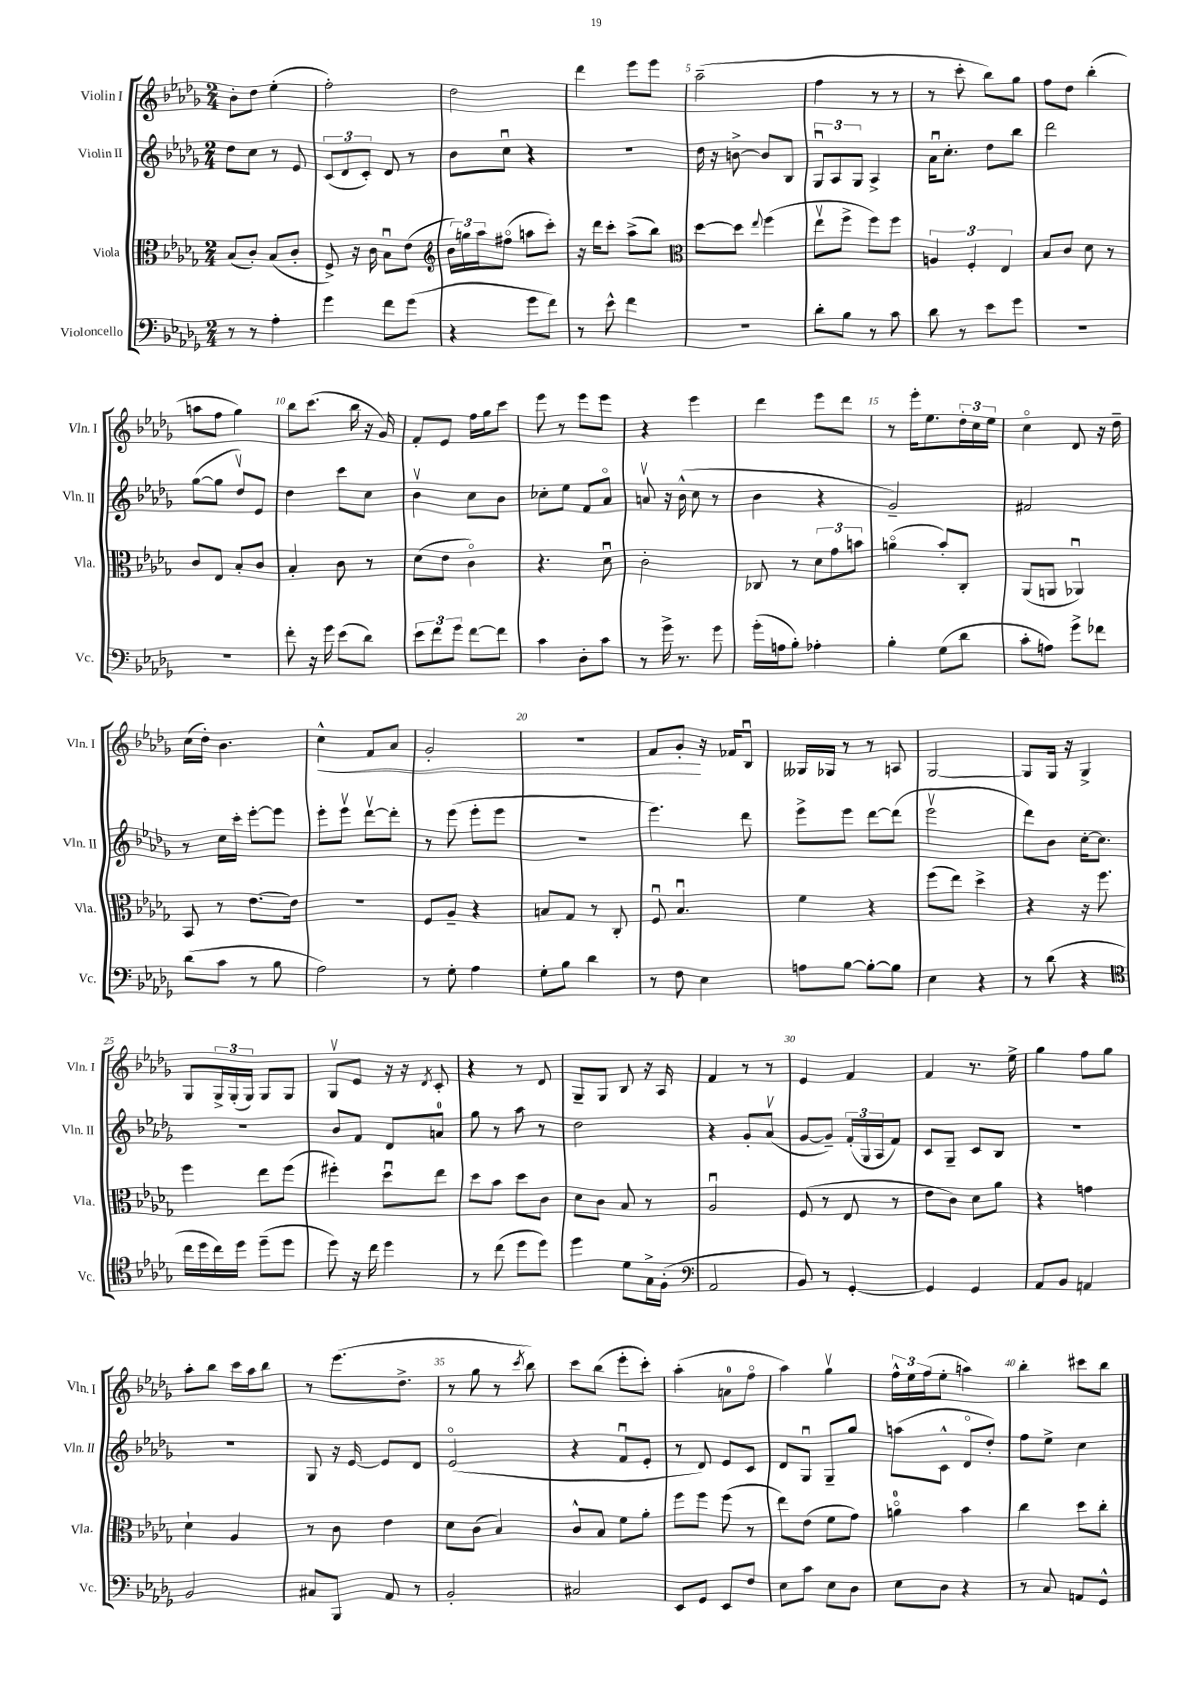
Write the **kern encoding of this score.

**kern	**kern	**kern	**kern	**dynam
*part4	*part3	*part2	*part1	*part1
*staff4	*staff3	*staff2	*staff1	*staff1
*I"Violoncello	*I"Viola	*I"Violin II	*I"Violin I	*
*I'Vc.	*I'Vla.	*I'Vln. II	*I'Vln. I	*
*clefF4	*clefC3	*clefG2	*clefG2	*
*k[b-e-a-d-g-]	*k[b-e-a-d-g-]	*k[b-e-a-d-g-]	*k[b-e-a-d-g-]	*
*M2/4	*M2/4	*M2/4	*M2/4	*
=1	=1	=1	=1	=1
8r	(8B-/L	8dd-\L	8b-'\L	.
8r	8c'/J)	8cc\J	8dd-\J	.
4A-'\	(8B-/L	8r	(4ee-'\	.
.	8c'/J	8e-/	.	.
=2	=2	=2	=2	=2
4g-\	8F^/)	(12c/L	2ff'\)	.
.	.	12d-/	.	.
.	16r	.	.	.
.	.	12c'/J)	.	.
.	16c\	.	.	.
8f\L	8B-u\L	8d-/	.	.
(8g-\J	(8e-\J	8r	.	.
=3	=3	=3	=3	=3
*	*clefG2	*	*	*
4r	24b-\LL)	8b-\L	2dd-\	.
.	24ggn\	.	.	.
.	24aa-\J	.	.	.
.	(8ff#X\J	8ccu\J	.	.
8g-\L	8aan\L	4r	.	.
8f\J)	8ccc'\J)	.	.	.
=4	=4	=4	=4	=4
8r	16r	2r	4ddd-\	.
.	16ddd-\KL	.	.	.
8e-^^\	8ccc'\J	.	.	.
4f\	(8aa-^\L	.	8eee-\L	.
.	8bb-\J)	.	8eee-\J	.
=5	=5	=5	=5	=5
*	*clefC3	*	*	*
2r	[8dd-\L	16dd-\	(2aa-~\	.
.	.	16r	.	.
.	8dd-\J]	[8bn^\	.	.
.	8qqee-/	.	.	.
.	(4ff\	8b/L]	.	.
.	.	8B-/J	.	.
=6	=6	=6	=6	=6
8d-'\L	8ee-v\L	12G-u/L	4ff\	.
.	.	12A-/	.	.
8B-\J	8ff^\J	.	.	.
.	.	12G-/J	.	.
8r	8ff\L)	4A-^/	8r	.
8c\	8ff\J	.	8r	.
=7	=7	=7	=7	=7
8d-\	6An/	16a-u\KL	8r	.
.	.	8.cc'\J	.	.
8r	.	.	8ccc'\	.
.	6F'/	.	.	.
8e-\L	.	8dd-\L	8bb-\L)	.
.	6E-/	.	.	.
8g-\J	.	8bb-\J	8gg-\J	.
=8	=8	=8	=8	=8
2r	8B-/L	2ddd-\	8ff\L	.
.	8c/J	.	8dd-\J	.
.	8d-\	.	(4bb-'\	.
.	8r	.	.	.
!!LO:LB:g=z
=9	=9	=9	=9	=9
2r	8c/L	([8gg-\L	8aan\L	.
.	8E-/J	8gg-\J]	8ff\J	.
.	8B-'/L	8dd-v/L)	4gg-\)	.
.	8c/J	8e-/J	.	.
=10	=10	=10	=10	=10
8f'\	4B-'/	4dd-\	8bb-\L	.
16r	.	.	(8.ccc\J	.
16g-\	.	.	.	.
(8e-\L	8c\	8ccc\L	.	.
.	.	.	16bb-\	.
8d-\J)	8r	8cc\J	16r	.
.	.	.	16g-/)	.
=11	=11	=11	=11	=11
12e-\L	(8d-\L	4b-v\	8f'/L	.
12f\	.	.	.	.
.	8e-\J	.	8e-/J	.
12g-\J	.	.	.	.
[8f\L	4c\)	8cc\L	16ff\LL	.
.	.	.	16gg-\J	.
8f\J]	.	8b-\J	8ccc\J	.
=12	=12	=12	=12	=12
4c\	4.r	8cc-X'\L	8eee-\	.
.	.	8ee-\J	8r	.
8D-'\L	.	8f/L	8eee-\L	.
8c\J	8d-u\	8a-/J	8eee-\J	.
=13	=13	=13	=13	=13
8r	2c'\	8anv/	4r	.
16g-^\	.	16r	.	.
8.r	.	(16b-^^\	.	.
.	.	8cc\	4eee-\	.
8g-\	.	8r	.	.
=14	=14	=14	=14	=14
(16g-'\LL	8C-X/	4b-\	4ddd-\	.
16An\J	.	.	.	.
8B-'\J)	8r	.	.	.
4A-X'\	12d-\L	4r	8eee-\L	.
.	12g-\	.	.	.
.	.	.	8ddd-\J	.
.	12bn\J	.	.	.
=15	=15	=15	=15	=15
4B-'\	(4an\	2g-~/)	8r	.
.	.	.	16eee-'\KL	.
.	.	.	8.ee-\	.
(8G-\L	8b-'/L)	.	.	.
8d-\J	8C'/J	.	24dd-'\L	.
.	.	.	24cc\	.
.	.	.	24ee-\JJ	.
=16	=16	=16	=16	=16
8c'\L	(8AA-/L	2f#X/	4cc\	.
8An\J)	8AAn/J	.	.	.
8g-^\L	4AA-Xu/)	.	8d-/	.
8f-X\J	.	.	16r	.
.	.	.	16dd-~\	.
!!LO:LB:g=z
=17	=17	=17	=17	=17
(8d-\L	8BB-/	8r	(16cc\LL	.
.	.	.	16dd-'\JJ)	.
8c\J	8r	16cc\LL	4.b-\	.
.	.	16ccc'\JJ	.	.
8r	[8.e-\L	[8eee-'\L	.	.
8B-\	.	8eee-\J]	.	.
.	16e-\Jk]	.	.	.
=18	=18	=18	=18	=18
!	!	!	!	!LO:HP:b
2A-\)	2r	8eee-'\L	4cc^^\	<
.	.	8eee-v\J	.	.
.	.	[8ddd-v\L	8f/L	.
.	.	8ddd-'\J]	8a-/J	.
=19	=19	=19	=19	=19
8r	8F/L	8r	2g-'/	.
8G-'\	8A-~/J	(8eee-\	.	.
4A-\	4r	8eee-'\L	.	.
.	.	8eee-\J	.	.
=20	=20	=20	=20	=20
8G-'\L	8Bn/L	2r	2r	.
8B-\J	8G-/J	.	.	.
4d-\	8r	.	.	.
.	8C'/	.	.	.
=21	=21	=21	=21	=21
8r	8Fu/	4.eee-\)	8f/L	.
8F\	4.B-u/	.	8g-'/J	.
4E-\	.	.	16r	[
.	.	.	16f-X/KL	.
.	.	8ddd-\	8B-u/J	.
=22	=22	=22	=22	=22
8An\L	4f\	8eee-^\L	16G--X/LL	.
.	.	.	16G-X/JJ	.
[8B-\J	.	8eee-\J	8r	.
8B-'\L_	4r	[8ddd-\L	8r	.
8B-\J]	.	(8ddd-\J]	8An/	.
=23	=23	=23	=23	=23
4E-\	(8ff\L	2eee-v\	[2G-/	.
.	8ee-\J)	.	.	.
4r	4dd-^\	.	.	.
=24	=24	=24	=24	=24
8r	4r	8ddd-\L)	8G-/L]	.
(8d-\	.	8b-\J	16G-/Jk	.
.	.	.	16r	.
4r	16r	[16cc'\KL	4G-^/	.
.	8.ff\	8.cc\J]	.	.
!!LO:LB:g=z
=25	=25	=25	=25	=25
*clefC4	*	*	*	*
16cc\LL	4ff\	2r	8G-/L	.
16dd-\	.	.	.	.
16cc\)	.	.	24G-^/L	.
.	.	.	(24G-'/	.
16dd-\JJ	.	.	.	.
.	.	.	24G-/JJ)	.
(8dd-~\L	8ee-\L	.	8G-/L	.
8dd-\J	(8ff\J	.	8G-/J	.
=26	=26	=26	=26	=26
8dd-\)	4ff#X'\)	8b-/L	8G-v/L	.
16r	.	8f/J	8e-/J	.
16cc\	.	.	.	.
4dd-\	8dd-u\L	8d-/L	16r	.
.	.	.	16r	.
.	.	.	8qd-/	.
.	8ee-\J	8an/J	8c'/	.
=27	=27	=27	=27	=27
8r	8dd-\L	8gg-\	4r	.
(8cc\	8b-\J	8r	.	.
8dd-\L	8dd-\L	8aa-\	8r	.
8dd-\J)	8c\J	8r	8d-/	.
=28	=28	=28	=28	=28
4dd-\	8d-\L	2dd-\	8G-~/L	.
.	8c\J	.	8G-/J	.
8d-\L	8B-/	.	8B-/	.
16G-^\L	8r	.	16r	.
(16F'\JJ	.	.	16A-/	.
=29	=29	=29	=29	=29
*clefF4	*	*	*	*
2AA-/	2A-u/	4r	4f/	.
.	.	8g-'/L	8r	.
.	.	(8a-v/J	8r	.
=30	=30	=30	=30	=30
8BB-/)	(8F/	[8g-/L	4e-/	.
8r	8r	8g-~/J])	.	.
[4GG-'/	8E-/	(24f'/LL	4f/	.
.	.	24G-/	.	.
.	.	24A-/J	.	.
.	8r	8f/J)	.	.
=31	=31	=31	=31	=31
4GG-/]	8e-\L	8c/L	4f/	.
.	8c\J)	8G-~/J	.	.
4GG-/	8d-\L	8c/L	8.r	.
.	8a-\J	8B-/J	.	.
.	.	.	16ee-^\	.
=32	=32	=32	=32	=32
8AA-/L	4r	2r	4gg-\	.
8BB-/J	.	.	.	.
4AAn/	4gn\	.	8ff\L	.
.	.	.	8gg-\J	.
!!LO:LB:g=z
=33	=33	=33	=33	=33
2BB-/	4d-`\	2r	8aa-'\L	.
.	.	.	8bb-\J	.
.	4A-/	.	16ccc\LL	.
.	.	.	16aa-\J	.
.	.	.	8bb-\J	.
=34	=34	=34	=34	=34
8C#X/L	8r	8G-/	8r	.
8BBB-/J	8c\	16r	(8.eee-\L	.
.	.	[16e-/	.	.
8AA-/	4e-\	8e-/L]	.	.
.	.	.	8.dd-^\J	.
8r	.	8d-/J	.	.
=35	=35	=35	=35	=35
2BB-'/	8d-\L	(2e-/	8r	.
.	(8c\J	.	8gg-\	.
.	4B-/)	.	8r	.
.	.	.	8qccc/	.
.	.	.	8bb-\)	.
=36	=36	=36	=36	=36
2C#X/	8c^^/L	4r	8ccc\L	.
.	8B-/J	.	(8bb-\J	.
.	8f\L	8fu/L	8eee-'\L	.
.	8a-'\J	8e-'/J	8ccc'\J)	.
=37	=37	=37	=37	=37
8EE-/L	8ff\L	8r	(4aa-'\	.
8GG-/J	8ff\J	8d-/)	.	.
8EE-/L	(8ff\	8e-/L	8an\L	.
8F/J	8r	8c/J	8ff\J	.
=38	=38	=38	=38	=38
8E-\L	8ee-\L)	8d-/L	4aa-\)	.
8c\J	(8e-\J	8G-u/J	.	.
8E-\L	8f\L	8G-~/L	4gg-v\	.
8D-\J	8g-\J)	8gg-/J	.	.
=39	=39	=39	=39	=39
8E-\L	4an\	(8aan\L	24ff^^\LL	.
.	.	.	24ee-\	.
.	.	.	(24ff\J	.
8D-\J	.	8c^^\J	8ee-'\J	.
4r	4b-\	8d-/L	4aan\)	.
.	.	8dd-'/J)	.	.
=40	=40	=40	=40	=40
8r	4cc\	8ff\L	4bb-'\	.
8C/	.	8ee-^\J	.	.
8AAn/L	8dd-\L	4cc\	8ccc#X\L	.
8GG-^^/J	8cc'\J	.	8bb-\J	.
==	==	==	==	==
*-	*-	*-	*-	*-
